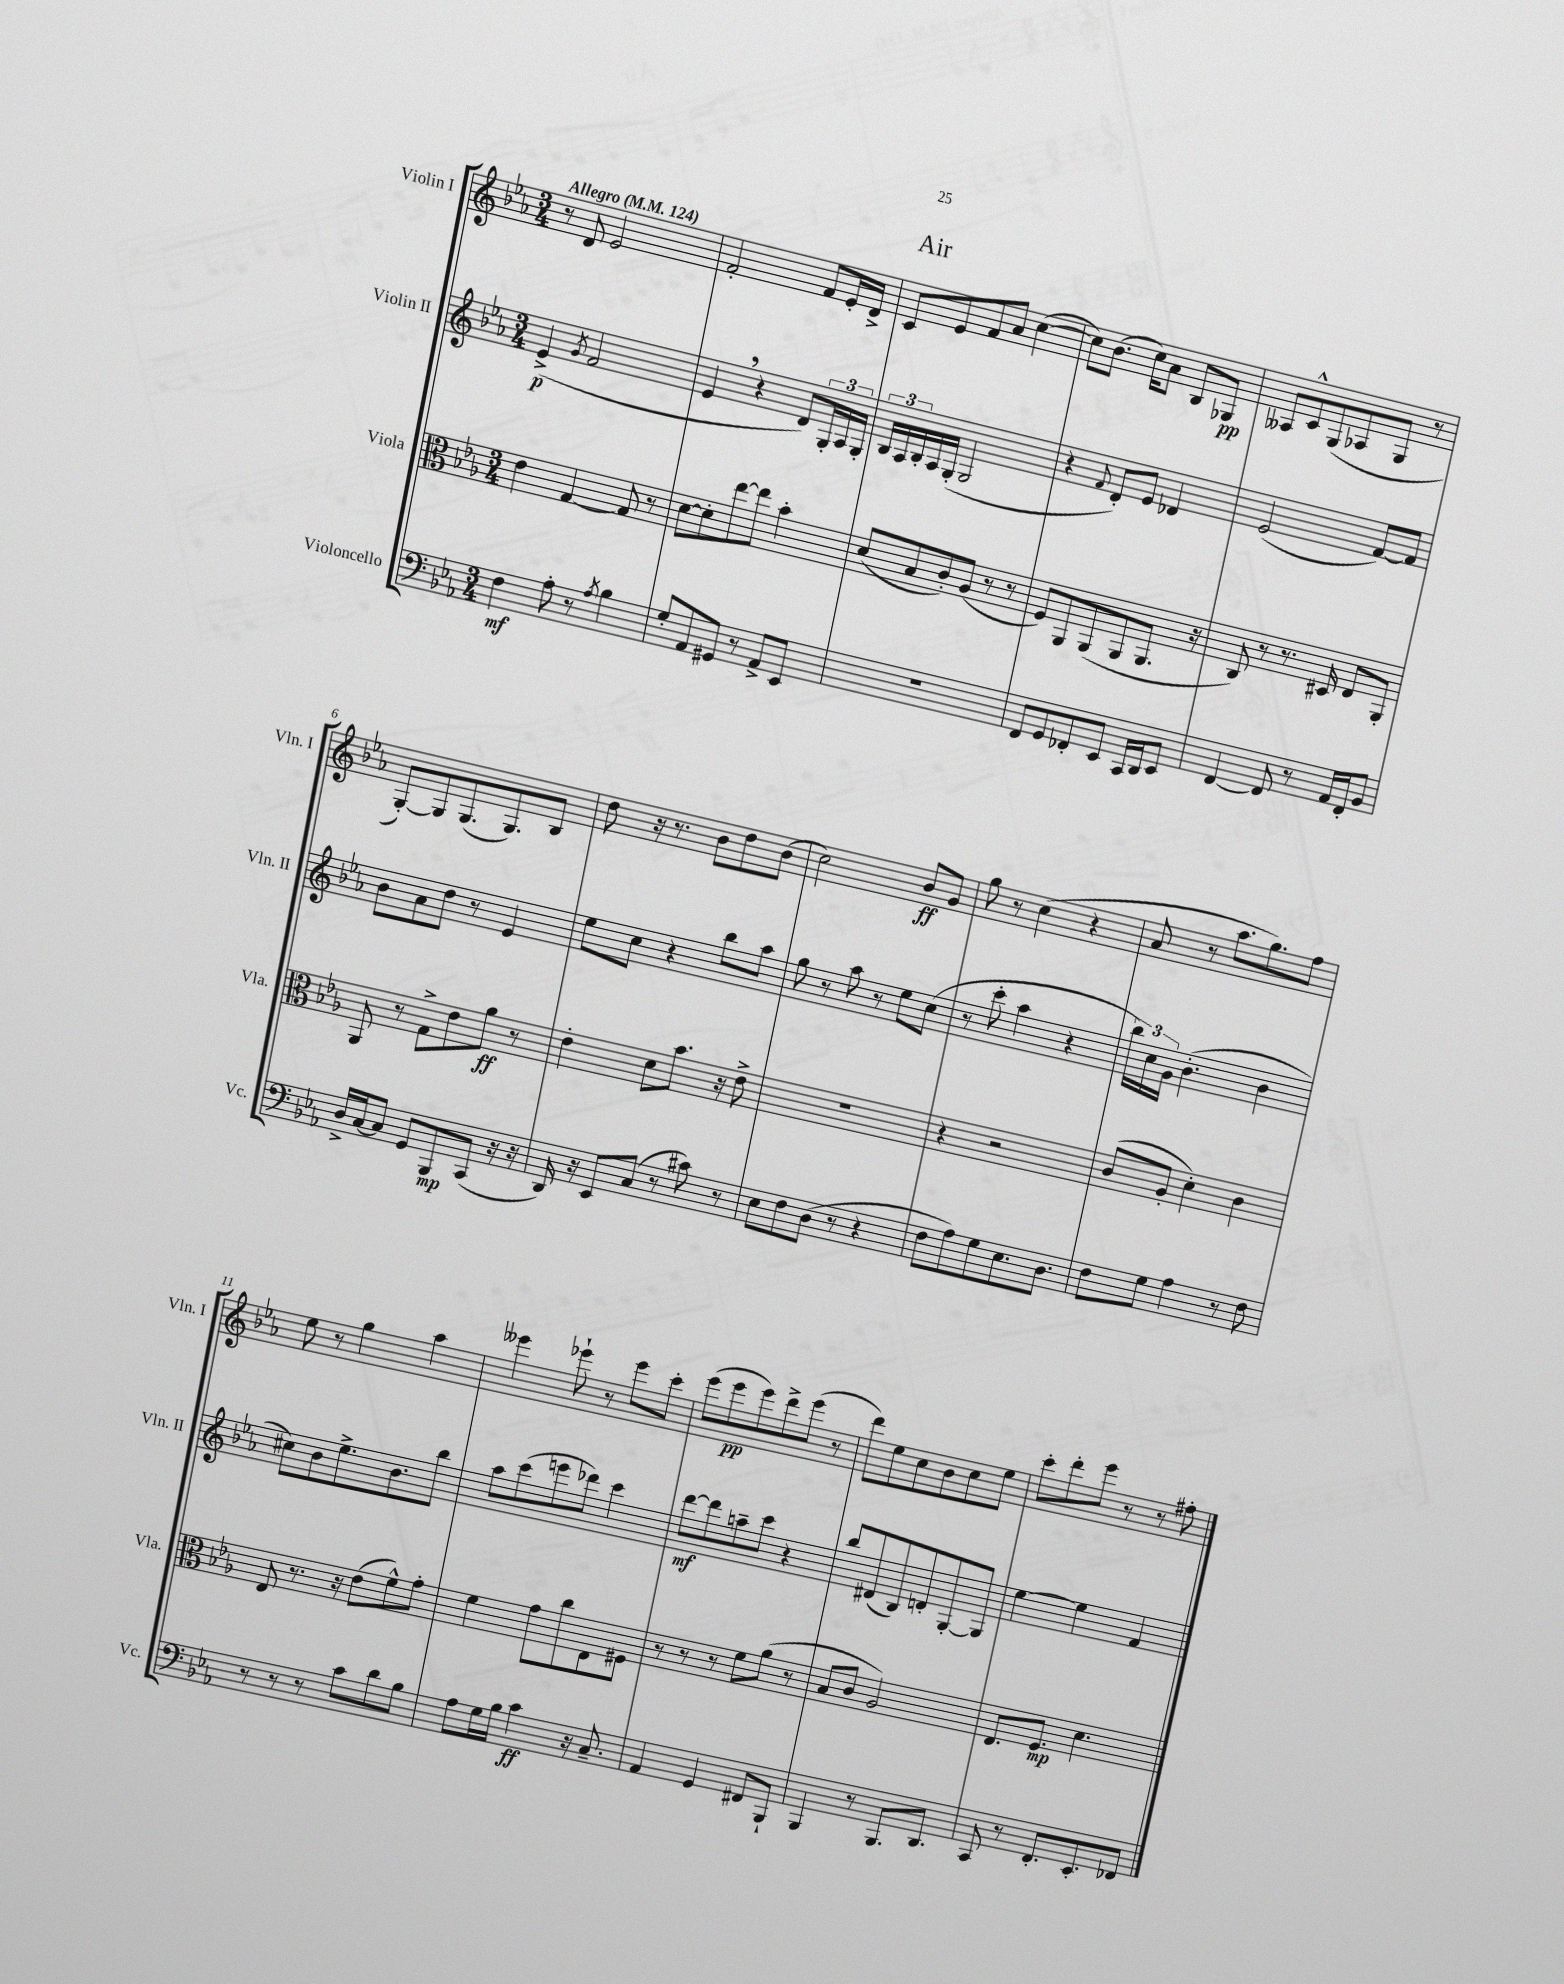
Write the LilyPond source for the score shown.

\header { title = "Air" }
<<
\new StaffGroup <<
\new Staff = "s0" \with { instrumentName = "Violin I" shortInstrumentName = "Vln. I" } {
    \clef treble \key ees \major \numericTimeSignature \time 3/4 \tempo "Allegro" 4 = 124
    r8 d'8 ees'2 |
    f'2-. f'8 ees'16-. d'16-> |
    c'8 ees'8 f'8 aes'8 c''4~( |
    c''8) bes'8.( c''16) aes'8 bes8 ges8\pp |
    aeses8 c'8-^ g8( aes8 g8 r8 |
    g8~-.) g8 g8.( g8.) bes8 |
    d''8 r16 r8. bes'8 d''8 bes'8( |
    c''2) bes'8\ff g'8 |
    g''8 r8 c''4( r4 |
    aes'8 r8 aes''8. g''8.) f''8 |
    ees''8 r8 g''4 aes''4 |
    eeses'''4 ees'''8-! r8 ees'''8 c'''8-. |
    ees'''8( ees'''8\pp ees'''8) d'''8-> ees'''8( r8 |
    d'''8) ees''8 c''8 bes'8 c''8 ees''8 |
    c'''8-. d'''8-. ees'''8 r8 r8 fis''8-. \bar "|." |
}
\new Staff = "s1" \with { instrumentName = "Violin II" shortInstrumentName = "Vln. II" } {
    \clef treble \key ees \major \numericTimeSignature \time 3/4
    ees'4->\p( \acciaccatura { g'8 } f'2 |
    ees'4 \breathe r4 d'8) \tuplet 3/2 { g16-. aes16 g16-. } |
    \tuplet 3/2 { bes16 aes16 bes16-. } aes16 g16-.( g2 |
    r4 \appoggiatura { f'8 } d'8-.) ees'8 des'4 |
    ees'2( f'8~) f'8 |
    bes'8 aes'8 d''8 r8 ees'4 |
    ees''8 c''8 r4 bes''8 aes''8 |
    g''8 r8 aes''8 r8 ees''8 c''8( |
    r8 c'''8-. aes''4 r4 |
    \tuplet 3/2 { bes''16) c''16 g'16 } bes'4.-.( bes'4 |
    cis''8) bes'8 ees''8.-> bes'8. bes''8 |
    aes''8 c'''8( e'''8 des'''8) c'''4 |
    d'''8~\mf d'''8 a''8-- c'''8 r4 |
    bes''8 dis'8( bes8) d'8-. g8~-. g8 |
    ees''4~ ees''4 f'4 \bar "|." |
}
\new Staff = "s2" \with { instrumentName = "Viola" shortInstrumentName = "Vla." } {
    \clef alto \key ees \major \numericTimeSignature \time 3/4
    ees'4 g4~ g8 r8 |
    d'8~ d'8-. ees''8~ ees''8 bes'4-. |
    d'8( bes8 c'8-.) aes8( r8 r8 |
    f8) aes,8 aes,8( aes,8 aes,8. r16 |
    c8) r8 r8. dis16 ees8 aes,8-. |
    aes,8 r8 g8-> ees'8 aes'8\ff r8 |
    ees'4-. d'8 bes'8. r16 ees'8-> |
    R2. |
    r4 r2 |
    c'8( aes8-. d'4-.) c'4 |
    ees8 r8. r16 ees'8( f'8-^) g'8-. |
    f'4 g'8 c''8 ees8 fis8 |
    r8 r8 r8 f'8 aes'8( r8 |
    bes8 c'8 aes2) |
    ees8. f8.\mp d'4. \bar "|." |
}
\new Staff = "s3" \with { instrumentName = "Violoncello" shortInstrumentName = "Vc." } {
    \clef bass \key ees \major \numericTimeSignature \time 3/4
    f4\mf aes8-. r8 \acciaccatura { aes8 } bes4 |
    g8-. aes,8 gis,8 r8 aes,8-> ees,8 |
    R2. |
    f,8 g,8 fes,8-. ees,8 c,16 d,16 ees,8 |
    f,4~ f,8 r8 aes,16 f,16-. bes,8 |
    d16-> c16~ c8 g,8 bes,,8\mp c,8( r16 r16 |
    d,16) r16 ees,8 c8( r8 cis'8) r8 |
    ees8 f8 d8( r8 r4 |
    f8 aes8) g8 ees8. d8. |
    f8 g8 aes4 r8 f8 |
    r8 r8 r8 c'8 d'8 bes8 |
    aes8 g16 bes16 c'4\ff r16 c8.-- |
    aes,4 g,4 fis,8 bes,,8-! |
    bes,,4 r8 bes,,8. d,8. |
    c,8 r8 f,8.-. ees,8.-. fes,8 \bar "|." |
}
>>
>>
